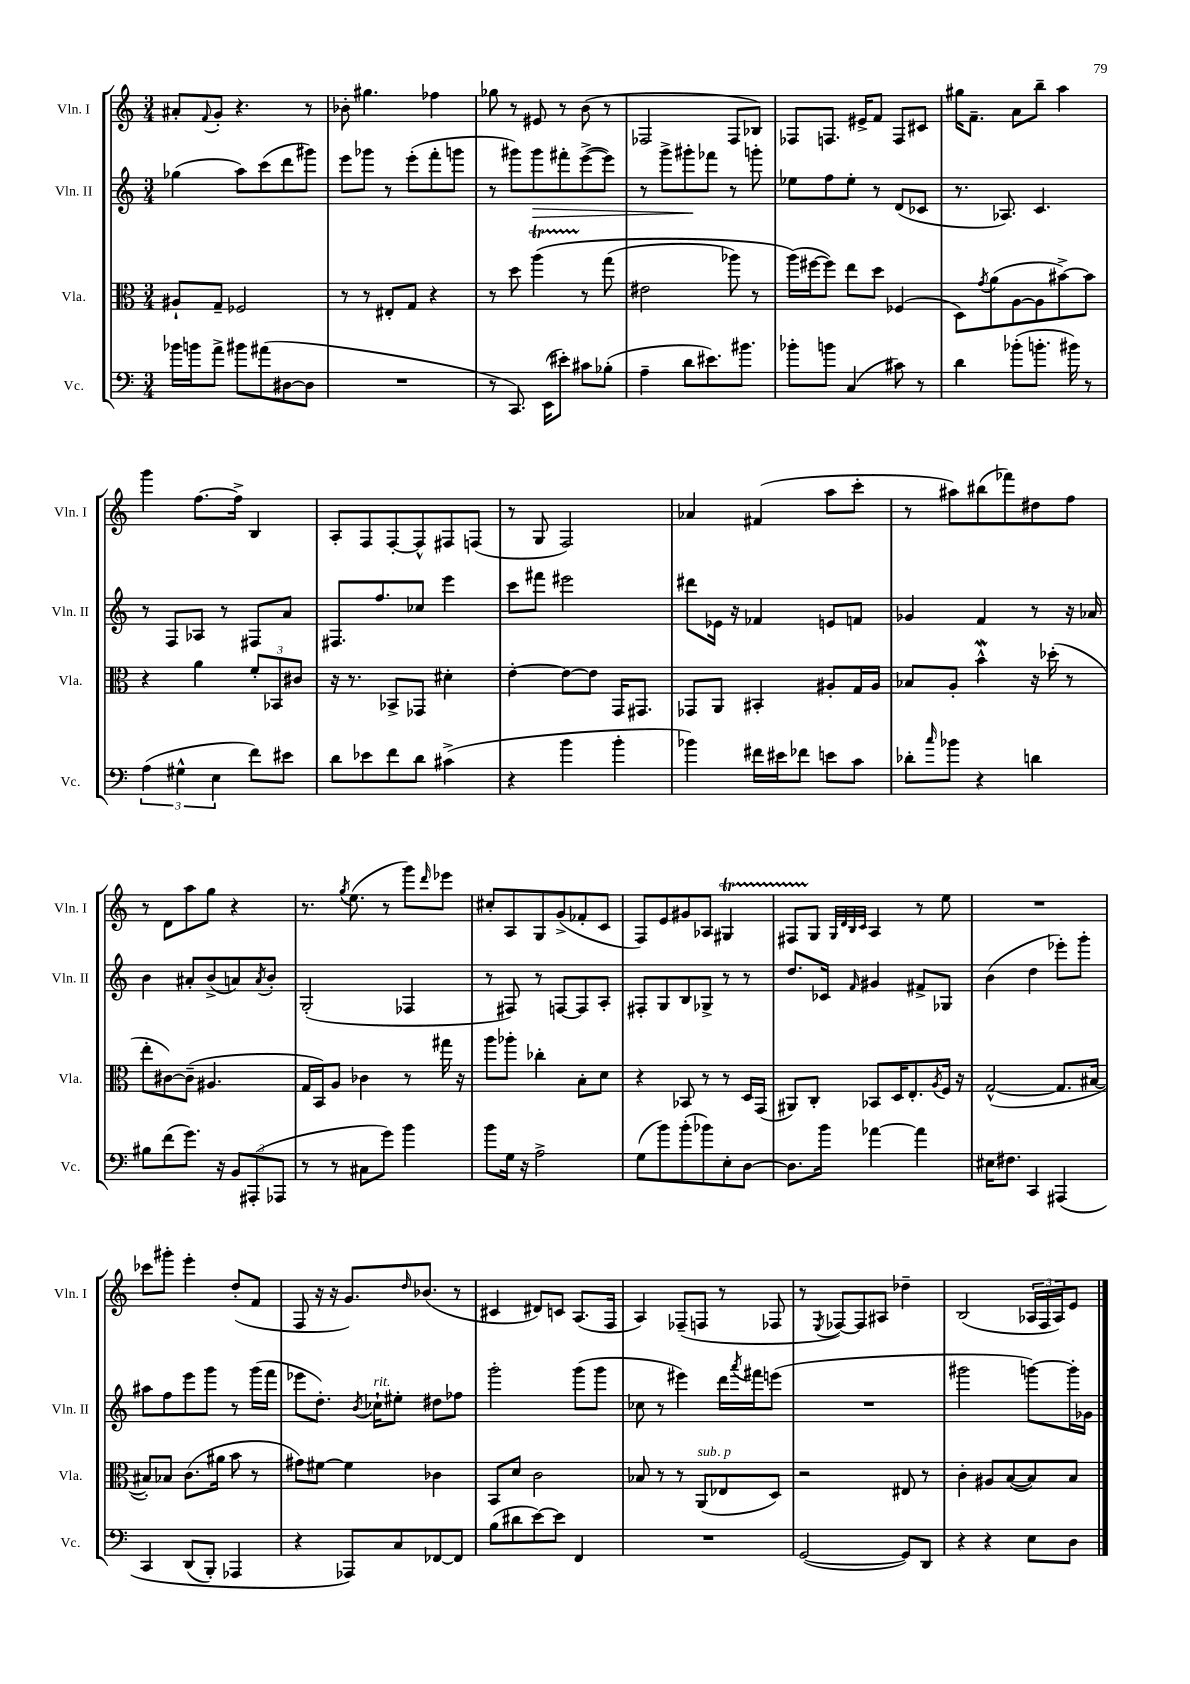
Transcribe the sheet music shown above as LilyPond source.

<<
\new StaffGroup <<
\new Staff = "s0" \with { instrumentName = "Vln. I" shortInstrumentName = "Vln. I" } {
    \clef treble \key c \major \numericTimeSignature \time 3/4
    ais'8-. \appoggiatura { f'8 } g'8-. r4. r8 |
    bes'8-. gis''4. fes''4 |
    ges''8 r8 eis'8 r8 b'8( r8 |
    fes2 fes8 bes8) |
    fes8 f8. eis'16-> f'8 f8 cis'8 |
    gis''16 f'8.-- a'8 b''8-- a''4 |
    g'''4 f''8.~ f''16-> b4 |
    a8-. f8 f8~-. f8-^ fis8 f8( |
    r8 g8 f2) |
    aes'4 fis'4( a''8 c'''8-. |
    r8 ais''8) bis''8( fes'''8) dis''8 f''8 |
    r8 d'8 a''8 g''8 r4 |
    r8. \acciaccatura { g''8 } e''8.( r8 g'''8) \grace { d'''16 } ees'''8 |
    cis''8-. a8 g8 g'8->( fes'8-. c'8 |
    f8) e'8 gis'8 aes8 gis4\startTrillSpan |
    fis8 g8\stopTrillSpan \grace { g32 d'32 b32 c'32 } a4 r8 e''8 |
    R2. |
    ces'''8 gis'''8-. e'''4-. d''8-.( f'8 |
    f8 r16 r16 g'8.) \grace { d''16 } bes'8.( r8 |
    cis'4 dis'8) c'8 a8.( f16 |
    a4) fes8--( f8 r8 fes8 |
    r8 \acciaccatura { e8 } fes8~) fes8 ais8 des''4-- |
    b2( \tuplet 3/2 { aes16 f16 aes16) } e'8 \bar "|." |
}
\new Staff = "s1" \with { instrumentName = "Vln. II" shortInstrumentName = "Vln. II" } {
    \clef treble \key c \major \numericTimeSignature \time 3/4
    ges''4( a''8) c'''8( d'''8 gis'''8) |
    e'''8 ges'''8 r8 e'''8-.( f'''8-. g'''8 |
    r8 gis'''8) gis'''8\> fis'''8-. e'''8~->( e'''8) |
    r8 g'''8-> gis'''8-.\! fes'''8 r8 g'''8-. |
    ees''8 f''8 ees''8-. r8 d'8( ces'8 |
    r8. aes8.) c'4. |
    r8 f8 aes8 r8 fis8 a'8 |
    fis8. f''8. ces''8 e'''4 |
    c'''8 fis'''8 eis'''2 |
    dis'''8 ees'16 r16 fes'4 e'8 f'8 |
    ges'4 f'4 r8 r16 aes'16 |
    b'4 ais'8-. b'8->( a'8) \acciaccatura { a'8 } b'8-. |
    g2-.( fes4 |
    r8 fis8) r8 f8~ f8 a8-. |
    fis8-. g8 b8 ges8-> r8 r8 |
    d''8. ces'16 \grace { f'16 } gis'4 fis'8-> ges8 |
    b'4( d''4 ees'''8-.) g'''8-. |
    ais''8 f''8 e'''8 g'''8 r8 g'''16( f'''16 |
    ees'''8 d''8.-.) \acciaccatura { b'8 } ces''16-!^\markup { \italic "rit." } eis''8-. dis''8 fes''8 |
    g'''2-. g'''8( g'''8 |
    ces''8 r8 eis'''4) d'''16 \acciaccatura { a'''8 } fis'''16 e'''8( |
    R2. |
    gis'''2 g'''8~) g'''16-. ges'16 \bar "|." |
}
\new Staff = "s2" \with { instrumentName = "Vla." shortInstrumentName = "Vla." } {
    \clef alto \key c \major \numericTimeSignature \time 3/4
    ais8-! g8-- fes2 |
    r8 r8 eis8-. g8 r4 |
    r8 d''8 a''4\startTrillSpan\( r8\stopTrillSpan g''8( |
    eis'2 aes''8) r8 |
    a''16(\) fis''16~ fis''8) e''8 d''8 fes4( |
    d8) \acciaccatura { g'8 } a'8( a8~ a8 bis'8~->) bis'8 |
    r4 a'4 \tuplet 3/2 { f'8-. bes,8 cis'8 } |
    r16 r8. bes,8-> ges,8 dis'4-. |
    e'4~-. e'8~ e'8 g,16 gis,8. |
    ges,8 a,8 bis,4-. ais8-. g16 ais16 |
    bes8 a8-. b'4-^\mordent r16 des''16-.( r8 |
    e''8-. cis'8~) cis'8--( ais4. |
    g16 b,16) a8 ces'4 r8 gis''16 r16 |
    a''8 aes''8-. ces''4-. b8-. d'8 |
    r4 bes,8 r8 r8 d16 g,16( |
    ais,8) c8-. bes,8 d16 e8.-. \acciaccatura { a8 } f16 r16 |
    g2~-^( g8. bis16~ |
    bis8-.) bes8 c'8.( ais'16 b'8 r8 |
    gis'8) fis'8~ fis'4 ces'4 |
    b,8 d'8 c'2 |
    bes8 r8 r8 a,8^\markup { \italic "sub. p" }( ees8 d8) |
    r2 eis8 r8 |
    c'4-. ais8 b8~( b8) b8 \bar "|." |
}
\new Staff = "s3" \with { instrumentName = "Vc." shortInstrumentName = "Vc." } {
    \clef bass \key c \major \numericTimeSignature \time 3/4
    bes'16 b'16 a'8-> bis'8 ais'8( dis8~ dis8 |
    R2. |
    r8 c,8.) e,16( eis'8-.) cis'8 bes8-.( |
    a4-- d'8 eis'8.) bis'8. |
    bes'8-. b'8 c4( cis'8) r8 |
    d'4 bes'8-.( b'8.-. bis'16) r8 |
    \tuplet 3/2 { a4( gis4-^ e4 } f'8) eis'8 |
    d'8 ees'8 f'8 d'8 cis'4->( |
    r4 b'4 b'4-. |
    bes'4) fis'16 eis'16 fes'8 e'8 c'8 |
    des'8-. \grace { c''16 } bes'8 r4 d'4 |
    bis8 f'8( g'8.) r16 \tuplet 3/2 { b,8 ais,,8-.( aes,,8 } |
    r8 r8 cis8 g'8) b'4 |
    b'8 g16 r16 a2-> |
    g8( b'8) b'8-.( bes'8) e8-. d8~ |
    d8. b'16 aes'4~ aes'4 |
    eis16 fis8. c,4 ais,,4\( |
    c,4 d,8( b,,8-.) aes,,4 |
    r4 aes,,8\) c8 fes,8~ fes,8 |
    b8( dis'8 e'8~) e'8 f,4 |
    R2. |
    g,2~( g,8) d,8 |
    r4 r4 e8 d8 \bar "|." |
}
>>
>>
\layout { \context { \Score \remove "Bar_number_engraver" } }
